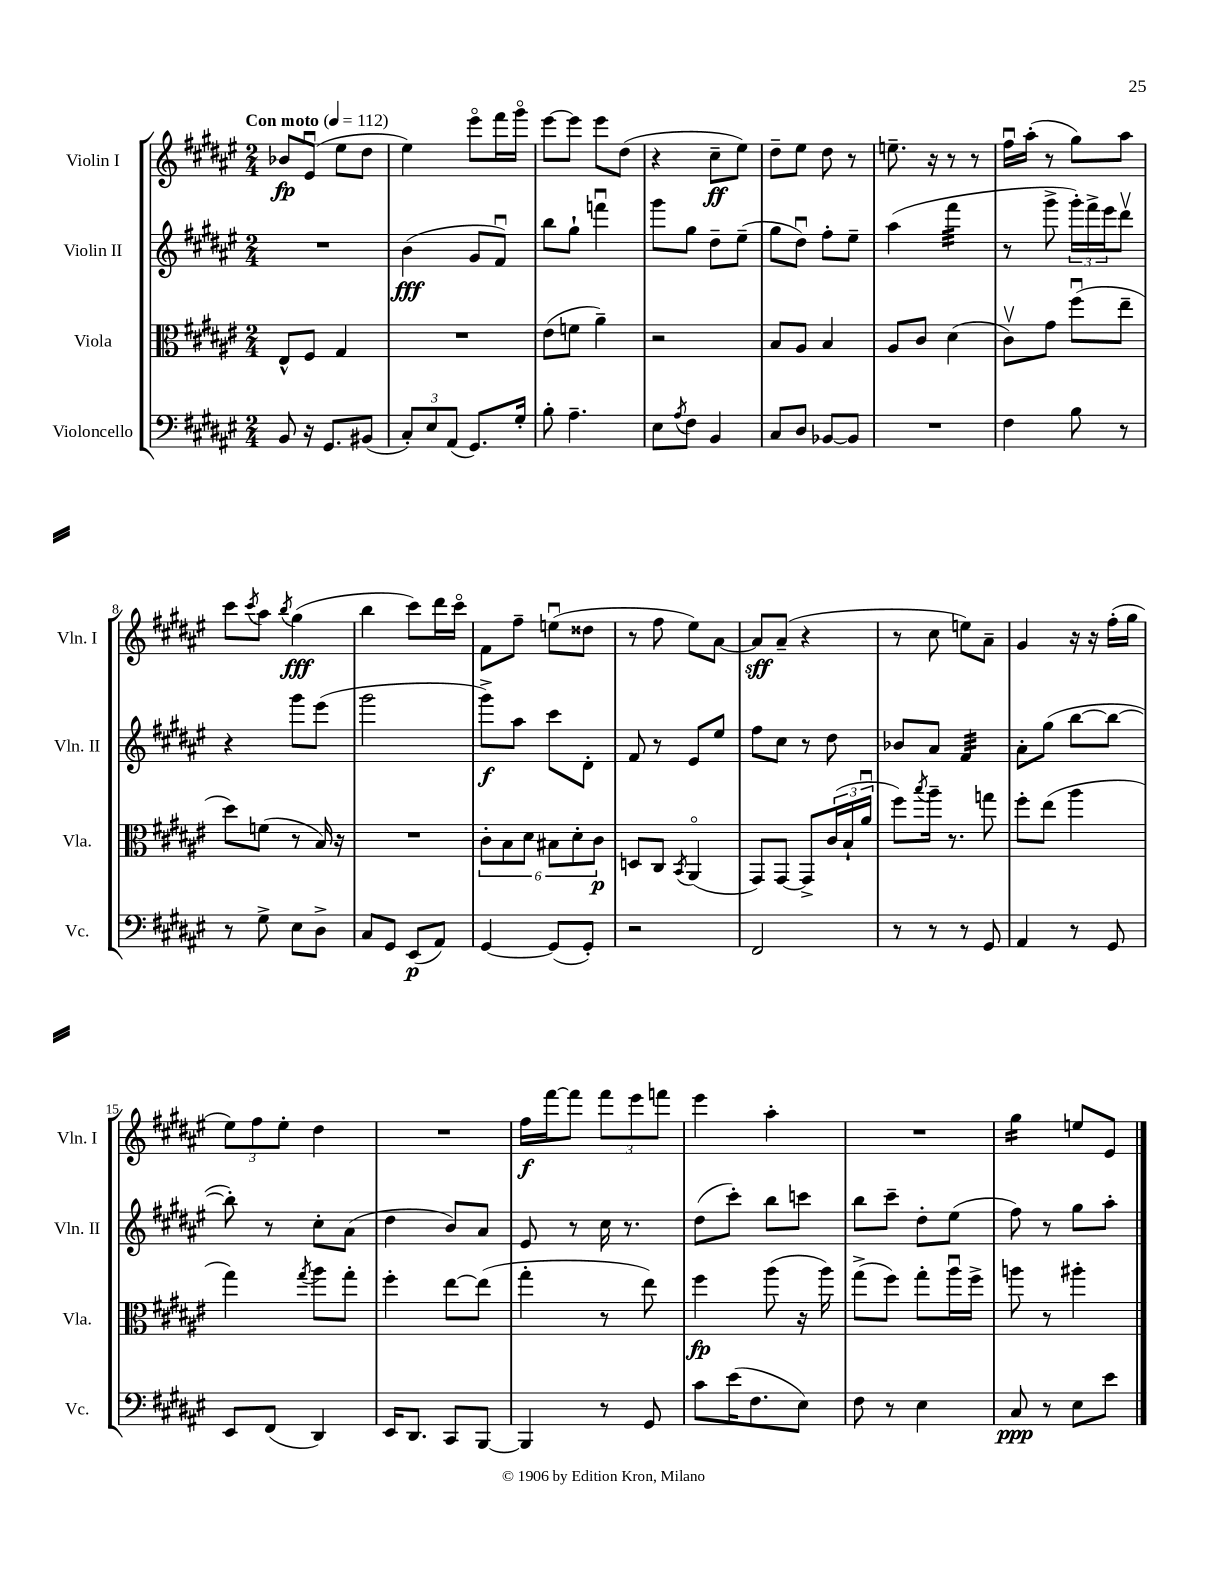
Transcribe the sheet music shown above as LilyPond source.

<<
\new StaffGroup <<
\new Staff = "s0" \with { instrumentName = "Violin I" shortInstrumentName = "Vln. I" } {
    \clef treble \key fis \major \numericTimeSignature \time 2/4 \tempo "Con moto" 4 = 112
    bes'8\fp eis'8\downbow( eis''8 dis''8 |
    eis''4) eis'''8\flageolet fis'''16 gis'''16\flageolet |
    eis'''8~ eis'''8 eis'''8 dis''8( |
    r4 cis''8--\ff eis''8) |
    dis''8-- eis''8 dis''8 r8 |
    e''8.-- r16 r8 r8 |
    fis''16\downbow ais''16-.( r8 gis''8) ais''8 |
    cis'''8 \acciaccatura { cis'''8 } ais''8 \acciaccatura { b''8 } gis''4\fff( |
    b''4 cis'''8) dis'''16 cis'''16\flageolet |
    fis'8 fis''8-- e''8\downbow( disis''8 |
    r8 fis''8 eis''8) ais'8~ |
    ais'8\sff ais'8--( r4 |
    r8 cis''8 e''8) ais'8-- |
    gis'4 r16 r16 fis''16-.( gis''16 |
    \tuplet 3/2 { eis''8) fis''8 eis''8-. } dis''4 |
    R2 |
    fis''16\f fis'''16~ fis'''8 \tuplet 3/2 { fis'''8 eis'''8 f'''8 } |
    eis'''4 ais''4-. |
    R2 |
    gis''4:16 e''8 eis'8 \bar "|." |
}
\new Staff = "s1" \with { instrumentName = "Violin II" shortInstrumentName = "Vln. II" } {
    \clef treble \key fis \major \numericTimeSignature \time 2/4
    R2 |
    b'4\fff( gis'8 fis'8\downbow) |
    b''8 gis''8-! f'''4\downbow |
    gis'''8 gis''8 dis''8-- eis''8--( |
    gis''8 dis''8\downbow) fis''8-. eis''8-- |
    ais''4( fis'''4:32 |
    r8 gis'''8-> \tuplet 3/2 { gis'''16-.) fis'''16-> eis'''16 } dis'''8\upbow |
    r4 gis'''8 eis'''8( |
    gis'''2 |
    gis'''8->\f) ais''8 cis'''8 dis'8-. |
    fis'8 r8 eis'8 eis''8 |
    fis''8 cis''8 r8 dis''8 |
    bes'8 ais'8 fis'4:32 |
    ais'8-. gis''8( b''8~ b''8~ |
    b''8-.) r8 cis''8-. ais'8( |
    dis''4 b'8) ais'8 |
    eis'8 r8 cis''16 r8. |
    dis''8( cis'''8-.) b''8 c'''8 |
    b''8 cis'''8-- dis''8-. eis''8( |
    fis''8) r8 gis''8 ais''8-. \bar "|." |
}
\new Staff = "s2" \with { instrumentName = "Viola" shortInstrumentName = "Vla." } {
    \clef alto \key fis \major \numericTimeSignature \time 2/4
    eis8-^ fis8 gis4 |
    R2 |
    eis'8( f'8 ais'4--) |
    r2 |
    b8 ais8 b4 |
    ais8 cis'8 dis'4( |
    cis'8\upbow) gis'8 fis''8\downbow( eis''8-- |
    dis''8) f'8( r8 b16) r16 |
    R2 |
    \tuplet 6/4 { cis'8-. b8 dis'8 bis8 dis'8-. cis'8\p } |
    d8 cis8 \acciaccatura { b,8 } ais,4\flageolet( |
    gis,8) gis,8~ gis,8-> \tuplet 3/2 { cis'16( b16-! ais'16\downbow } |
    fis''8) \acciaccatura { b''8 } ais''16-- r8. g''8 |
    fis''8-. eis''8( ais''4 |
    gis''4) \acciaccatura { gis''8 } ais''8 gis''8-. |
    fis''4-. eis''8~ eis''8( |
    gis''4-. r8 eis''8) |
    fis''4\fp ais''8( r16 ais''16) |
    gis''8->( fis''8) gis''8-. ais''16\downbow fis''16-> |
    a''8 r8 ais''4-. \bar "|." |
}
\new Staff = "s3" \with { instrumentName = "Violoncello" shortInstrumentName = "Vc." } {
    \clef bass \key fis \major \numericTimeSignature \time 2/4
    b,8 r16 gis,8. bis,8( |
    \tuplet 3/2 { cis8-.) eis8 ais,8( } gis,8.) gis16-. |
    b8-. ais4.-- |
    eis8 \acciaccatura { ais8 } fis8 b,4 |
    cis8 dis8 bes,8~ bes,8 |
    R2 |
    fis4 b8 r8 |
    r8 gis8-> eis8 dis8-> |
    cis8 gis,8 eis,8\p( ais,8) |
    gis,4~ gis,8( gis,8-.) |
    r2 |
    fis,2 |
    r8 r8 r8 gis,8 |
    ais,4 r8 gis,8 |
    eis,8 fis,8( dis,4) |
    eis,16 dis,8. cis,8 b,,8~ |
    b,,4 r8 gis,8 |
    cis'8 eis'16( fis8. eis8) |
    fis8 r8 eis4 |
    cis8\ppp r8 eis8 eis'8 \bar "|." |
}
>>
>>
